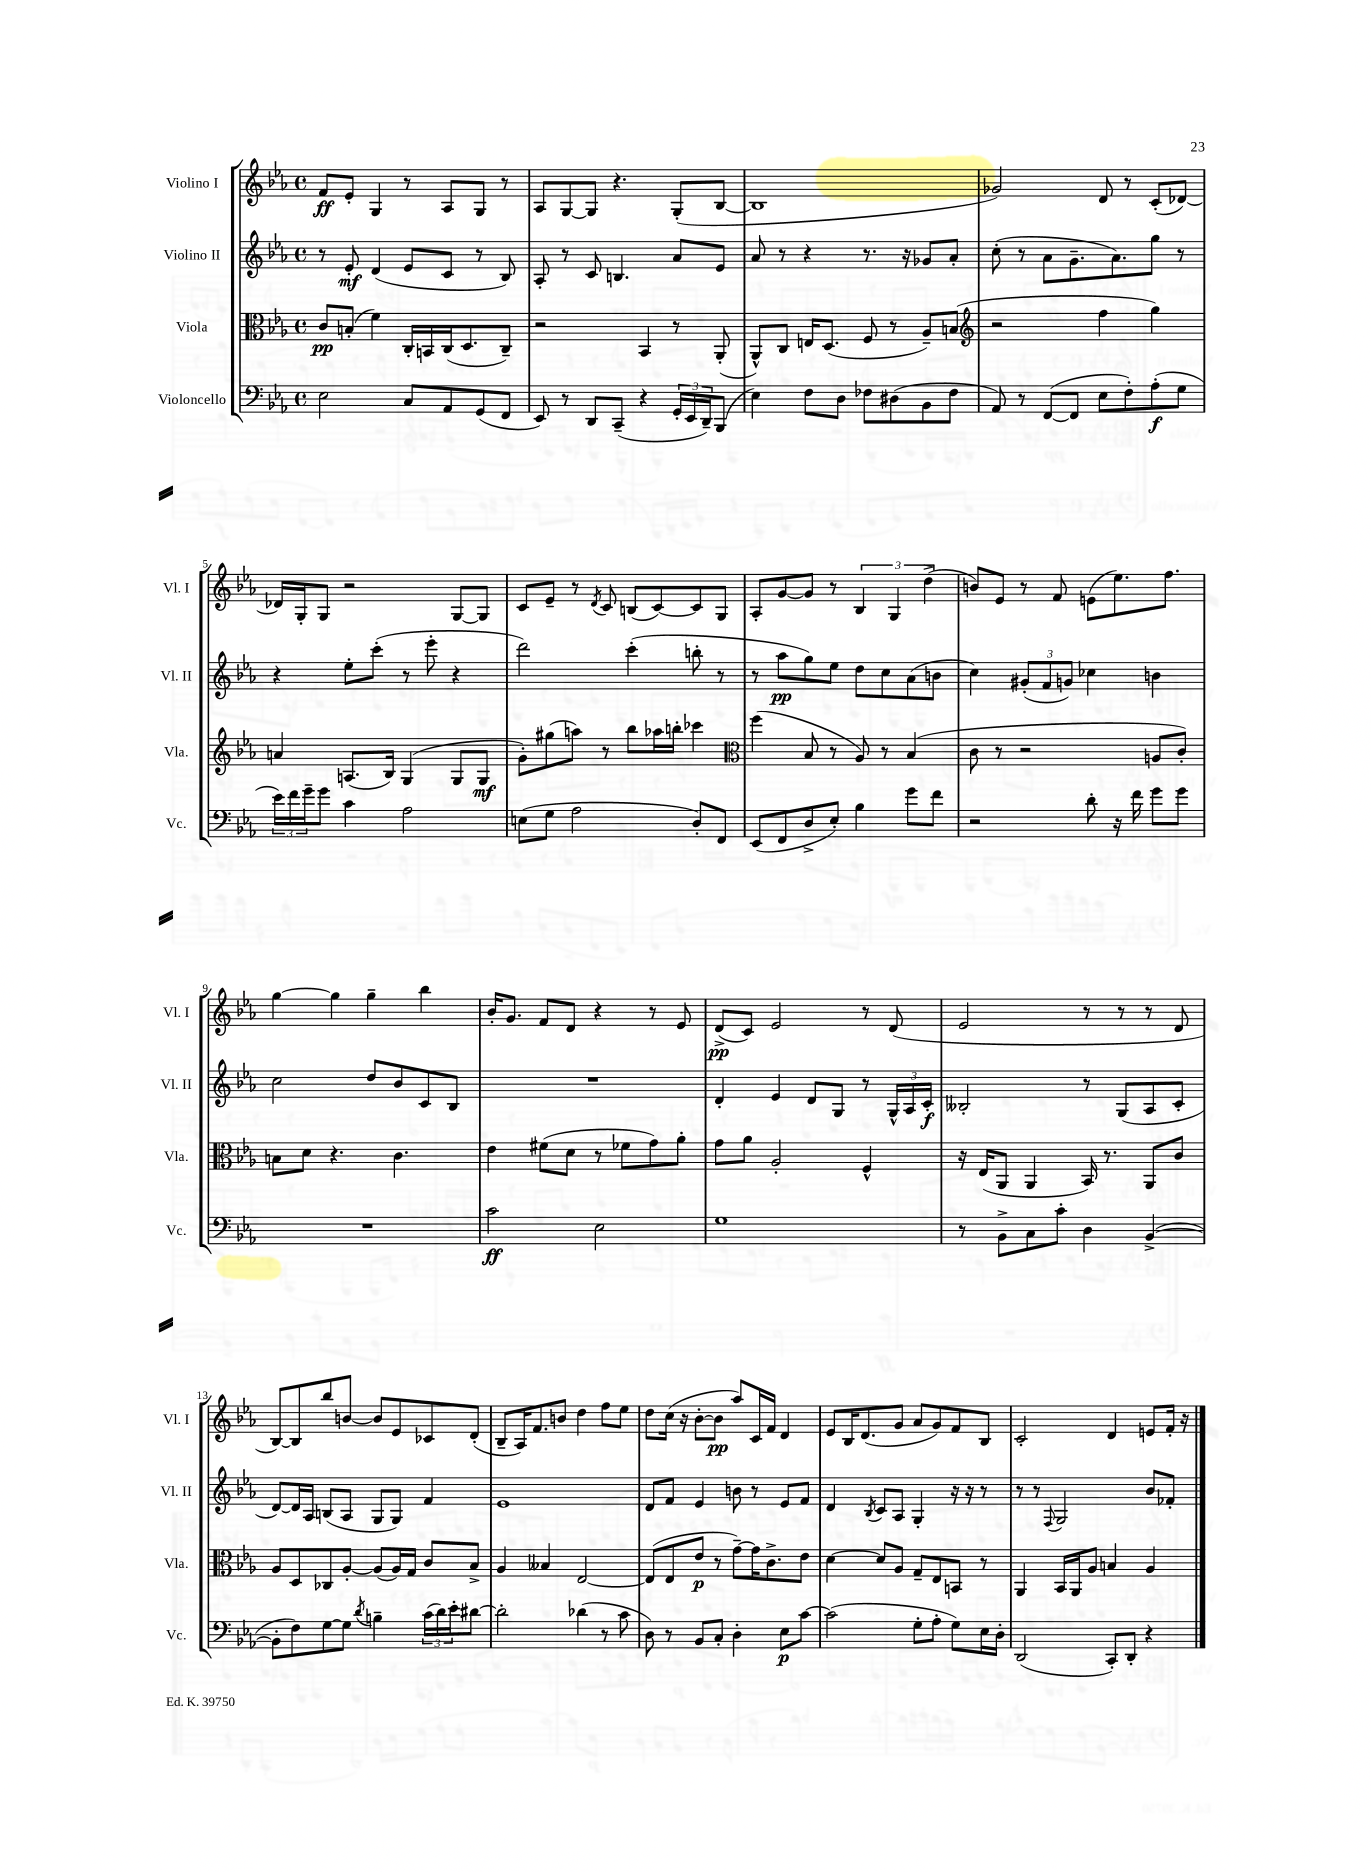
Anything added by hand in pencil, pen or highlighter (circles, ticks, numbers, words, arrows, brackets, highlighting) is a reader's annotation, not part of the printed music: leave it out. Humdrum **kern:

**kern	**dynam	**kern	**dynam	**kern	**dynam	**kern	**dynam
*part4	*part4	*part3	*part3	*part2	*part2	*part1	*part1
*staff4	*staff4	*staff3	*staff3	*staff2	*staff2	*staff1	*staff1
*I"Violoncello	*	*I"Viola	*	*I"Violino II	*	*I"Violino I	*
*I'Vc.	*	*I'Vla.	*	*I'Vl. II	*	*I'Vl. I	*
*clefF4	*	*clefC3	*	*clefG2	*	*clefG2	*
*k[b-e-a-]	*	*k[b-e-a-]	*	*k[b-e-a-]	*	*k[b-e-a-]	*
*M4/4	*	*M4/4	*	*M4/4	*	*M4/4	*
*met(c)	*	*met(c)	*	*met(c)	*	*met(c)	*
=1	=1	=1	=1	=1	=1	=1	=1
2E-\	.	8c/L	pp	8r	.	8f/L	ff
.	.	(8Bn'/J	.	8e-'/	mf	8e-'/J	.
.	.	4f\)	.	(4d/	.	4G/	.
8C/L	.	16C'/LL	.	8e-/L	.	8r	.
.	.	16BBn/	.	.	.	.	.
8AA-/	.	(16C/J	.	8c/J	.	8A-/L	.
.	.	8.D/	.	.	.	.	.
(8GG/	.	.	.	8r	.	8G/J	.
8FF/J	.	8C~/J)	.	8B-/)	.	8r	.
=2	=2	=2	=2	=2	=2	=2	=2
8EE-/)	.	2r	.	8A-'/	.	8A-/L	.
8r	.	.	.	8r	.	[8G/	.
8DD/L	.	.	.	8c/	.	8G/J]	.
(8CC~/J	.	.	.	4.Bn/	.	4.r	.
4r	.	4BB-/	.	.	.	.	.
24GG'/LL	.	8r	.	8a-/L	.	(8G'/L	.
24EE-/	.	.	.	.	.	.	.
24DD~/J)	.	.	.	.	.	.	.
(8BBB-/J	.	(8AA-'/	.	8e-/J	.	[8B-/J	.
=3	=3	=3	=3	=3	=3	=3	=3
4E-\)	.	8AA-^^/L)	.	8a-/	.	1B-]	.
.	.	8C/J	.	8r	.	.	.
8F\L	.	16En/KL	.	4r	.	.	.
.	.	(8.D/J	.	.	.	.	.
8D\J	.	.	.	.	.	.	.
8F-X\L	.	8F/	.	8.r	.	.	.
(8D#X\	.	8r	.	.	.	.	.
.	.	.	.	16r	.	.	.
8BB-\	.	8A-~/L)	.	8g-X/L	.	.	.
8F-\J	.	(8Bn/J	.	8a-'/J	.	.	.
=4	=4	=4	=4	=4	=4	=4	=4
*	*	*clefG2	*	*	*	*	*
8AA-/)	.	2r	.	(8cc'\	.	2g-X/)	.
8r	.	.	.	8r	.	.	.
([8FF/L	.	.	.	8a-\L	.	.	.
8FF/J]	.	.	.	8.g~\	.	.	.
8E-\L	.	4ff\	.	.	.	8d/	.
.	.	.	.	8.a-\)	.	.	.
8F'\)	.	.	.	.	.	8r	.
(8A-'\	f	4gg\)	.	8gg\J	.	(8c'/L	.
8G\J	.	.	.	8r	.	[8d-X/J)	.
!!LO:LB:g=z
=5	=5	=5	=5	=5	=5	=5	=5
24e-\LL)	.	4an/	.	4r	.	16d-X/LL]	.
24f\	.	.	.	.	.	.	.
.	.	.	.	.	.	16G'/J	.
24g~\J	.	.	.	.	.	.	.
8g\J	.	.	.	.	.	8G/J	.
4c\	.	(8.An/L	.	8ee-'\L	.	2r	.
.	.	.	.	(8ccc'\J	.	.	.
.	.	16B-/Jk)	.	.	.	.	.
2A-\	.	(4G/	.	8r	.	.	.
.	.	.	.	8eee-'\	.	.	.
.	.	8G/L	.	4r	.	[8G/L	.
.	.	8G/J	mf	.	.	8G/J]	.
=6	=6	=6	=6	=6	=6	=6	=6
(8En\L	.	8g'\L)	.	2ddd\)	.	8c/L	.
8G\J	.	(8gg#X\	.	.	.	8e-~/J	.
2A-\	.	8aan\J)	.	.	.	8r	.
.	.	.	.	.	.	8qd/	.
.	.	8r	.	.	.	8c/	.
.	.	8bb-\L	.	(4ccc'\	.	(8Bn/L	.
.	.	16aa-X\L	.	.	.	[8c/)	.
.	.	16bbn'\JJ	.	.	.	.	.
8D'/L)	.	4ccc-X\	.	8bbn'\	.	8c/]	.
8FF/J	.	.	.	8r	.	8G/J	.
=7	=7	=7	=7	=7	=7	=7	=7
*	*	*clefC3	*	*	*	*	*
(8EE-/L	.	(4ff\	.	8r	.	8A-'/L	.
8FF/	.	.	.	8aa-\L	pp	[8g/	.
8D^/	.	8B-/	.	8gg\)	.	8g/J]	.
8E-'/J)	.	8r	.	8ee-\J	.	8r	.
4B-\	.	8A-/)	.	8dd\L	.	6B-/	.
.	.	8r	.	8cc\	.	.	.
.	.	.	.	.	.	6G/	.
8g\L	.	(4B-/	.	(8a-\	.	.	.
.	.	.	.	.	.	(6dd^\	.
8f\J	.	.	.	8bn\J	.	.	.
=8	=8	=8	=8	=8	=8	=8	=8
2r	.	8c\	.	4cc\)	.	8bn/L)	.
.	.	8r	.	.	.	8e-/J	.
.	.	2r	.	(12g#X'/L	.	8r	.
.	.	.	.	12f/	.	.	.
.	.	.	.	.	.	8f/	.
.	.	.	.	12gn/J)	.	.	.
8d'\	.	.	.	4cc-X\	.	(8en\L	.
16r	.	.	.	.	.	8.ee-\)	.
16f\	.	.	.	.	.	.	.
8g\L	.	8An/L	.	4bn\	.	.	.
.	.	.	.	.	.	8.ff\J	.
8g\J	.	8c'/J)	.	.	.	.	.
!!LO:LB:g=z
=9	=9	=9	=9	=9	=9	=9	=9
1r	.	8Bn\L	.	2cc\	.	[4gg\	.
.	.	8d\J	.	.	.	.	.
.	.	4.r	.	.	.	4gg\]	.
.	.	.	.	8dd/L	.	4gg~\	.
.	.	4.c\	.	8b-/	.	.	.
.	.	.	.	8c/	.	4bb-\	.
.	.	.	.	8B-/J	.	.	.
=10	=10	=10	=10	=10	=10	=10	=10
2c\	ff	4e-\	.	1r	.	16b-'/KL	.
.	.	.	.	.	.	8.g/J	.
.	.	(8f#X\L	.	.	.	8f/L	.
.	.	8d\J	.	.	.	8d/J	.
2E-\	.	8r	.	.	.	4r	.
.	.	8f-X\L	.	.	.	.	.
.	.	8g\)	.	.	.	8r	.
.	.	8a-'\J	.	.	.	8e-/	.
=11	=11	=11	=11	=11	=11	=11	=11
1G	.	8g\L	.	4d'/	.	(8d^/L	pp
.	.	8a-\J	.	.	.	8c/J)	.
.	.	2A-'/	.	4e-/	.	2e-/	.
.	.	.	.	8d/L	.	.	.
.	.	.	.	8G/J	.	.	.
.	.	4F^^/	.	8r	.	8r	.
.	.	.	.	24G^^/LL	.	(8d/	.
.	.	.	.	24A-/	.	.	.
.	.	.	.	24c'/JJ	f	.	.
=12	=12	=12	=12	=12	=12	=12	=12
8r	.	16r	.	2B--X'/	.	2e-/	.
.	.	(16E-/KL	.	.	.	.	.
8BB-^\L	.	8AA-/J	.	.	.	.	.
8C\	.	4AA-/	.	.	.	.	.
8c'\J	.	.	.	.	.	.	.
4D\	.	16BB-/)	.	8r	.	8r	.
.	.	8.r	.	.	.	.	.
.	.	.	.	(8G/L	.	8r	.
([4BB-^/	.	8AA-/L	.	8A-/	.	8r	.
.	.	8c/J	.	8c'/J	.	8d/	.
!!LO:LB:g=z
=13	=13	=13	=13	=13	=13	=13	=13
8BB-'\L]	.	8A-/L	.	[8d/L)	.	[8B-/L)	.
8F\)	.	8D/	.	16d/L]	.	8B-/]	.
.	.	.	.	16A-/JJ	.	.	.
[8G\	.	8C-X/	.	(8Bn/L	.	8bb-/	.
8G\J]	.	[8A-'/J	.	8A-/J	.	[8bn/J	.
8qd/	.	.	.	.	.	.	.
4Bn~\	.	(8A-/L]	.	8G/L	.	8b/L]	.
.	.	16A-/L)	.	8G/J)	.	8e-/	.
.	.	16G/JJ	.	.	.	.	.
(24c\LL	.	8c/L	.	4f/	.	8c-X/	.
24d\)	.	.	.	.	.	.	.
24e-'\J	.	.	.	.	.	.	.
[8d#X\J	.	8B-^/J	.	.	.	(8d'/J	.
=14	=14	=14	=14	=14	=14	=14	=14
2d#'\]	.	4A-/	.	1e-	.	8B-~/L	.
.	.	.	.	.	.	16A-/K)	.
.	.	.	.	.	.	8.f/	.
.	.	4B--X/	.	.	.	.	.
.	.	.	.	.	.	8bn/J	.
(4d-X\	.	[2E-/	.	.	.	4dd\	.
8r	.	.	.	.	.	8ff\L	.
8c\	.	.	.	.	.	8ee-\J	.
=15	=15	=15	=15	=15	=15	=15	=15
8D\)	.	(8E-/L]	.	8d/L	.	8dd\L	.
8r	.	8E-/	.	8f/J	.	(16cc\Jk	.
.	.	.	.	.	.	16r	.
8BB-/L	.	8e-/J	p	4e-/	.	[8b-'\L	.
8C'/J	.	8r	.	.	.	8b-\J]	pp
4D'\	.	[8g~\L)	.	8bn\	.	8aa-/L)	.
.	.	16g\K]	.	8r	.	16c/L	.
.	.	8.c^\	.	.	.	16f/JJ	.
8E-\L	p	.	.	8e-/L	.	4d/	.
[8c\J	.	8e-\J	.	8f/J	.	.	.
=16	=16	=16	=16	=16	=16	=16	=16
(2c\]	.	[4d\	.	4d/	.	8e-/L	.
.	.	.	.	.	.	16B-/K	.
.	.	.	.	.	.	(8.d/	.
.	.	.	.	8qB-/	.	.	.
.	.	8d/L]	.	8c/L	.	.	.
.	.	8A-/J	.	8A-/J	.	8g/J	.
8G'\L	.	8G~/L	.	4G'/	.	8a-/L	.
8A-'\J	.	8E-/	.	.	.	8g/)	.
8G\L)	.	8BBn/J	.	16r	.	8f/	.
.	.	.	.	16r	.	.	.
16E-\L	.	8r	.	8r	.	8B-/J	.
16D'\JJ	.	.	.	.	.	.	.
=17	=17	=17	=17	=17	=17	=17	=17
(2DD/	.	4AA-/	.	8r	.	2c'/	.
.	.	.	.	8r	.	.	.
.	.	.	.	8qqF/	.	.	.
.	.	16BB-/LL	.	2G/	.	.	.
.	.	16AA-/J	.	.	.	.	.
.	.	8A-/J	.	.	.	.	.
8CC'/L)	.	4Bn/	.	.	.	4d/	.
8DD'/J	.	.	.	.	.	.	.
4r	.	4A-/	.	8b-/L	.	8en/L	.
.	.	.	.	8f-X'/J	.	16f'/Jk	.
.	.	.	.	.	.	16r	.
==	==	==	==	==	==	==	==
*-	*-	*-	*-	*-	*-	*-	*-
